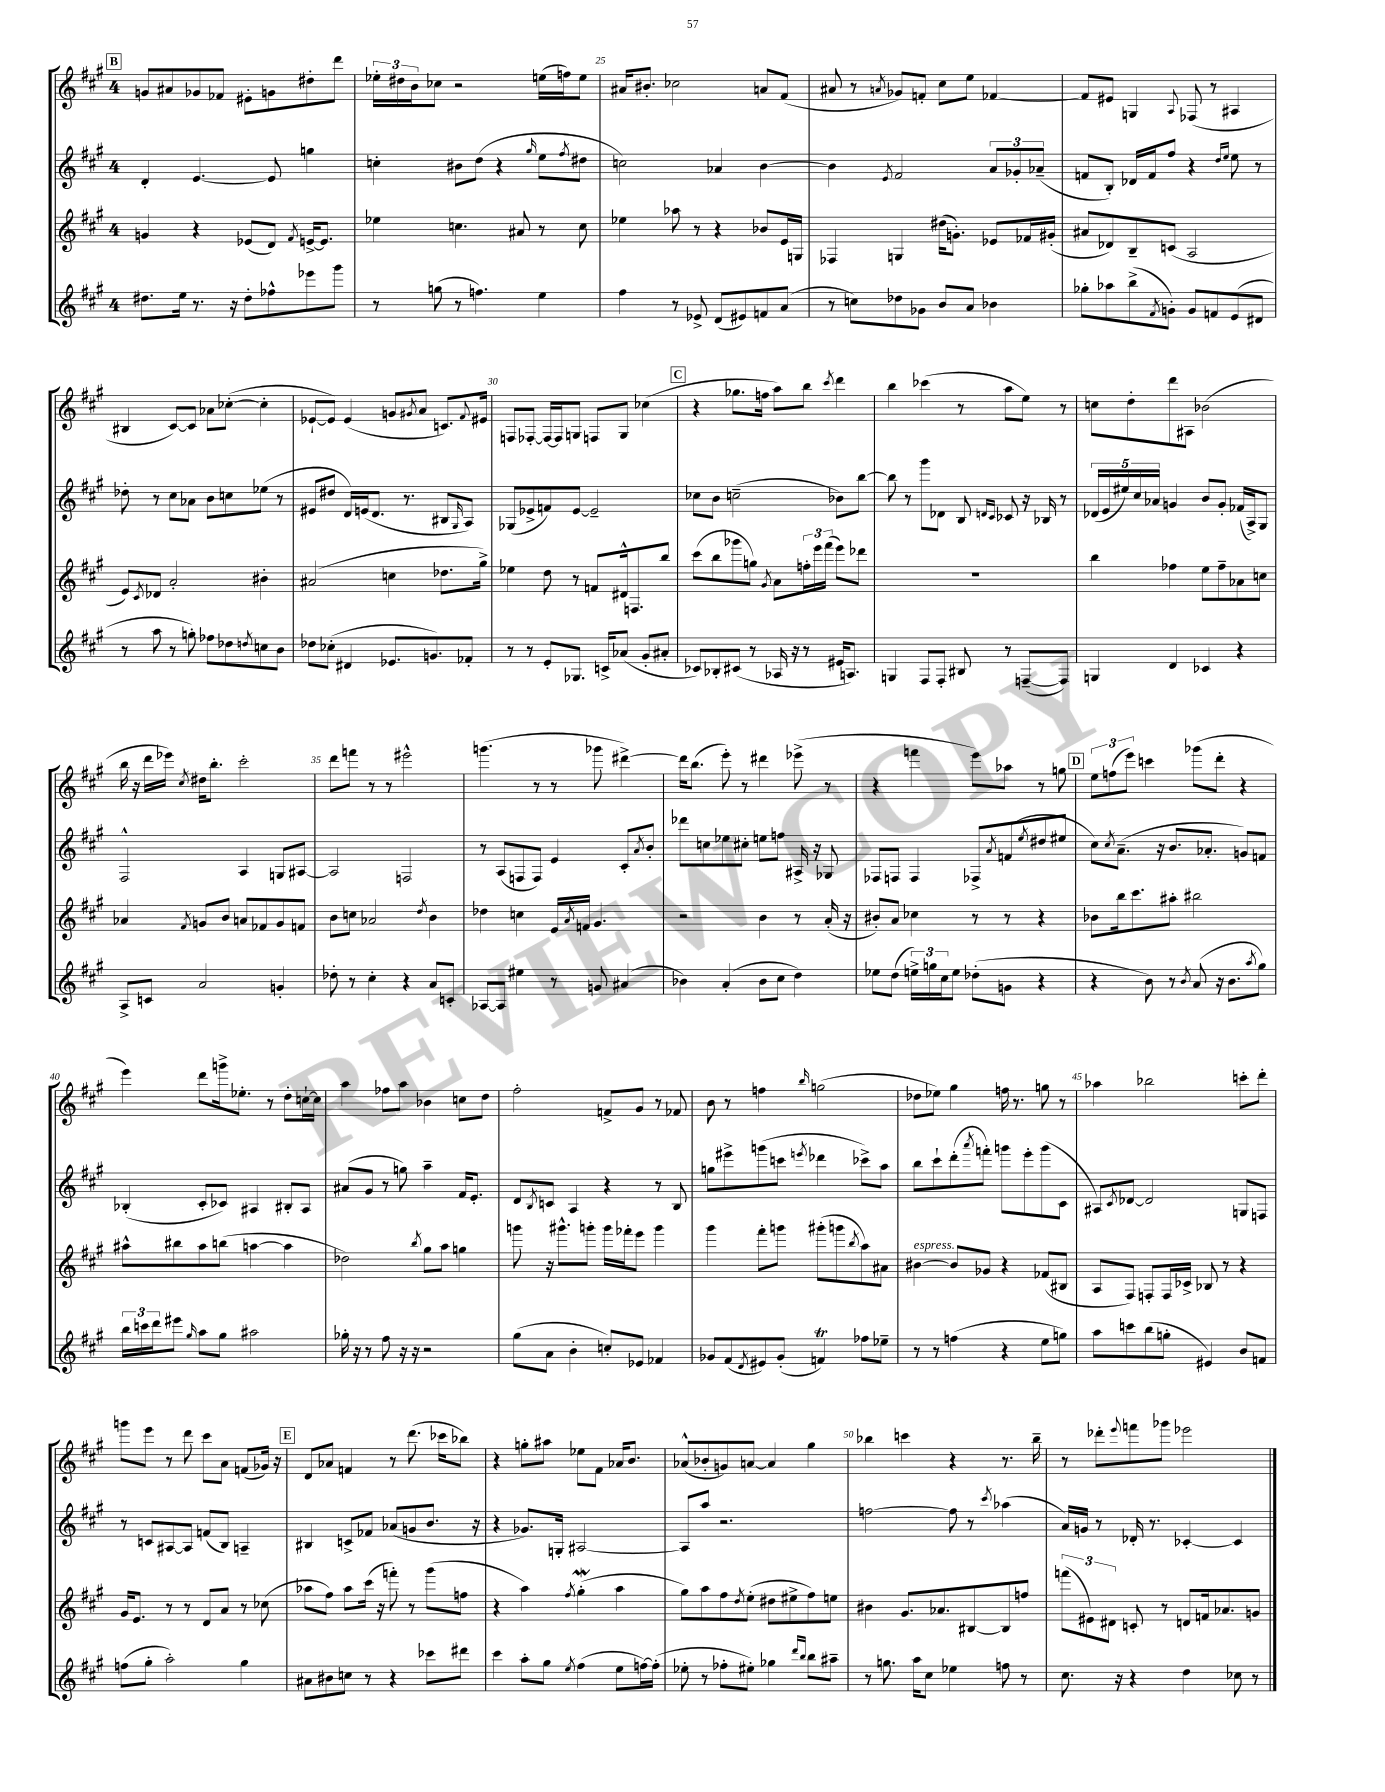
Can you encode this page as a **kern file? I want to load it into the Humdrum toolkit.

**kern	**kern	**kern	**kern
*staff4	*staff3	*staff2	*staff1
*clefG2	*clefG2	*clefG2	*clefG2
*k[f#c#g#]	*k[f#c#g#]	*k[f#c#g#]	*k[f#c#g#]
*M4/4	*M4/4	*M4/4	*M4/4
8.dd#	4g	4d'	8g
.	.	.	8a#
16ee	.	.	.
8.r	4r	[4.e	8g-
.	.	.	8f-
16r	.	.	.
8dd#'	(8e-	.	8e#'
8ff-^^	8d)	8e]	8g
.	8qf#	.	.
8eee-	[16e^	4gg	8dd#'
.	8.e]	.	.
8ggg#	.	.	8ddd
=	=	=	=
8r	4ee-	4cc'	24ee-'
.	.	.	24dd#
.	.	.	24b
(8gg	.	.	8cc-
8r	4.cc	8b#	2r
4.ff)	.	(8dd	.
.	.	4r	.
.	8a#	.	.
.	.	16qqgg#	.
4ee	8r	8ee	(16ee
.	.	.	16ff)
.	.	8qff#	.
.	8cc	8dd#	8ee
=	=	=	=
4ff#	4ee-	2cc)	16a#
.	.	.	8.b#'
8r	8aa-	.	2cc-
8e-^	8r	.	.
(8d	4r	4a-	.
8e#)	.	.	.
8f	8b-	[4b	8a
(8a	16e	.	(8f#
.	16G	.	.
=	=	=	=
8r	4F-	4b]	8a#
8cc)	.	.	8r
.	.	8qe	8qa
8dd-	4G	2f#	8g-)
8g-	.	.	8f'
8b	(16dd#	.	8cc#
.	8.g')	.	.
8a	.	.	8ee
4b-	8e-	12a	[4f-
.	.	12g-'	.
.	16f-	.	.
.	.	(12a-~	.
.	(16g#'	.	.
=	=	=	=
8gg-'	8a#	8f	8f-]
8aa-	8d-)	8B')	8e#
(8bb^	8B~	16d-	4G
.	.	16f	.
8qf#	.	.	.
8g')	(8c	8ff#	.
.	.	.	8qqA
8g	2A	4r	(8F-
8f	.	.	8r
.	.	16qqdd	.
.	.	16qqee	.
(8e	.	8ee	4A#
8d#	.	8r	.
=	=	=	=
8r	8e)	8dd-'	4B#
.	8qc#	.	.
8aa	8d-	8r	.
8r	2a'	8cc#	[8c#)
8gg')	.	8a-	8c#]
8ff-	.	8b	8a-
8dd-	.	8cc	([8cc-'
8qdd	.	.	.
8cc	4b#'	(8ee-	4cc-']
8b	.	8r	.
=	=	=	=
8dd-	(2a#	8e#	[8e-`
(8cc-'	.	8dd#	8e-])
4d#	.	16d)	(4e-
.	.	(16e	.
.	.	8.d	.
8.e-	4cc	.	8g
.	.	8.r	.
.	.	.	8qg#
.	.	.	8a
8.g)	.	.	.
.	8.dd-	8B#	8.c)
.	.	16qqG#	.
8f-'	.	8A)	.
.	.	.	8qqf#
.	16gg#^)	.	16e#
=	=	=	=
8r	4ee-	(8G-	8F
8r	.	8e-^	[8F-'
8e'	8dd	8f)	16F-_
.	.	.	16F-]
8.G-	8r	[8e-	8G
.	8f	2e-~]	8F
16c^	.	.	.
(8a-	16d#^^	.	8G
.	8.F	.	.
8g#'	.	.	(4cc-
8a#'	8bb	.	.
=	=	=	=
8c-)	(8ccc#	8cc-	4r
8B-'	8bb	8b	.
(8c#	8ggg-	(2cc~	8.gg-
8r	8gg)	.	.
.	.	.	16ff
.	8qg#	.	.
16A-	8a	.	8aa)
16r	.	.	.
8r	24ff'	.	8bb
.	24eee	.	.
.	(24fff#	.	.
.	.	.	8qccc#
16e#	8eee)	8b-)	4ddd
8.A)	.	.	.
.	8ddd-	[8bb	.
=	=	=	=
4G	1r	8bb]	4bb
.	.	8r	.
8F#	.	8ggg#	(4ccc-
8F#'	.	8d-	.
8B#	.	8B	8r
.	.	16qqd	.
.	.	16qqc#	.
8r	.	8c-	8aa
([8F~	.	16r	8ee)
.	.	16B-	.
8F])	.	8r	8r
=	=	=	=
4G	4bb	(20d-	8cc
.	.	20e	.
.	.	20ee#)	.
.	.	.	8dd'
.	.	20cc#	.
.	.	20a-	.
4d	4ff-	4g	8ddd
.	.	.	8A#
4c-	8ee	8b	(2b-
.	8ff-~	8g'	.
4r	8a-	(16f-	.
.	.	16A^)	.
.	8cc	8G#	.
=	=	=	=
8A^	4a-	2F#^^	16bb
.	.	.	16r
8c	.	.	16ddd
.	.	.	16eee-)
.	8qf#	.	8qcc#
2a	8g	.	16dd#
.	.	.	8.bb'
.	8b	.	.
.	8a	4A	2ccc#'
.	8f-	.	.
4g'	8g	8G	.
.	8f	[8A#	.
=	=	=	=
8dd-'	8b	2A#]	8ddd
8r	8cc	.	8fff
4cc#'	2a-	.	8r
.	.	.	8r
4r	.	2F	2eee#^^
.	8qdd	.	.
8a	4b	.	.
8c'	.	.	.
=	=	=	=
[8A-	4dd-	8r	(4.ggg
8A-]	.	(8A	.
4ee#	4cc	8F	.
.	.	8F)	8r
8r	16e	4e	8r
.	8qa	.	.
.	16f	.	.
8g	4.g#	.	8ggg-
(4a#	.	8c#'	[4ddd#^)
.	.	8qa	.
.	.	8b'	.
=	=	=	=
4b-)	2r	8ddd-	16ddd#]
.	.	.	(8.bb
.	.	8cc	.
(4a'	.	8ee-	8eee')
.	.	8cc#'	8r
8b-	4b	8ee	4ddd#
8cc#	.	8ff	.
4dd)	8r	16A#^	(8eee-^
.	.	16r	.
.	(16a'	8G-	8r
.	16r	.	.
=	=	=	=
8ee-	8b#')	8F-	4r
(8dd	8a	8F	.
24ee^)	4cc-	4F	4fff
24gg	.	.	.
24cc#	.	.	.
8ee	.	.	.
(8dd-'	8r	8F-^	8eee)
.	.	8qa	.
8g	8r	(8f	8aa-
.	.	8qee	.
4r	4r	8dd#	8r
.	.	8ee#	8gg
=	=	=	=
4r	8b-	8cc#)	12ee
.	.	.	(12ff
.	.	8qcc#	.
.	16bb	(8.a~	.
.	.	.	12eee)
.	8.ccc#	.	.
8b)	.	.	4ccc
.	.	16r	.
8r	8aa#'	8.b	.
8qb	.	.	.
(8a	2bb#	.	(8ggg-
.	.	8.a-'	.
16r	.	.	8ddd'
8.b	.	.	.
.	.	8g)	4r
8qaa	.	.	.
8gg#)	.	8f	.
=	=	=	=
24bb	8aa#^^	(4B-'	4eee)
24ccc	.	.	.
24ddd	.	.	.
8eee#	8bb#	.	.
16qqgg#	.	.	.
8aa	8aa#	8c#'	8ddd
8gg#	(8bb	8c-)	16ggg^
.	.	.	8.ee-'
2aa#	[4aa	4A#	.
.	.	.	8r
.	4aa]	8B#'	8dd'
.	.	8A#	[16cc`
.	.	.	16cc]
=	=	=	=
16gg-'	2dd-)	(8a#	4aa
16r	.	.	.
8r	.	8g#	.
8ff#	.	8r	8ff-
16r	.	8gg)	8aa
16r	.	.	.
.	8qbb	.	.
2r	8gg#	4aa~	4b-
.	8aa	.	.
.	4gg	16f#	8cc
.	.	8.e'	.
.	.	.	8dd
=	=	=	=
(8gg#	8ggg	8d	2ff#'
.	.	8qB	.
8a	16r	8c	.
.	8.ggg#^^	.	.
4b'	.	4A	.
.	8ggg'	.	.
8cc')	16ggg	4r	8f^
.	16fff-'	.	.
8e-	8eee	.	8g#
4f-	4ggg	8r	8r
.	.	8B	8f-
=	=	=	=
8g-	4ggg#	8gg	8b
(8f#	.	8eee#^	8r
8qd	.	.	.
8e#)	8fff#'	(8ggg	4ff
(8g-'	8ggg	8ccc	.
.	.	8qeee	16qqbb
4f)	(8ggg#'	4ddd-	(2gg
.	8ggg	.	.
.	8qbb	.	.
8ff-	8aa)	8ccc-^)	.
8ee-~	8a#	8aa	.
=	=	=	=
8r	[4b#	8bb	8dd-
8r	.	8ccc#`	8ee-)
(4ff	8b#]	(8ddd'	4gg#
.	.	8qaaa	.
.	8g-	8fff')	.
4r	4r	8ggg	16ff
.	.	.	8.r
.	.	8eee'	.
8ee	(8f-	(8ggg	8gg
8gg)	8B#	8c#	8r
=	=	=	=
8aa	8A	8A#)	4aa-
.	.	8qc#	.
8ccc	8F#)	[8d-	.
(8bb	8F'	2d-]	2bb-
8gg'	16F	.	.
.	16c-^	.	.
4e#)	8B-	.	.
.	8r	.	.
8b	4r	8G	8ccc'
8f	.	8F	8ddd'
=	=	=	=
(8ff	16g#	8r	8ggg
.	8.e	.	.
8gg#'	.	8c	8eee
2aa')	8r	[8A#	8r
.	8r	8A#]	8ddd
.	8d	(8f	8ccc#
.	8a	8B)	8a
4gg#	8r	4A~	(8f
.	(8cc-	.	16g-)
.	.	.	16r
=	=	=	=
8a#	8aa-	4B#	8d
8b#	8ff#)	.	8a-
8cc	8aa-	8c^	4f
8r	(16ccc#	8f-	.
.	16r	.	.
4r	8fff')	(8a-	8r
.	8r	8g	(8.ddd
8ccc-	(8ggg#	8.b	.
.	.	.	16ccc-
8ddd#	8ff	.	8bb-)
.	.	16r	.
=	=	=	=
4ccc#	4r	4r	4r
8aa'	4aa)	8.g-)	8gg'
8gg#	.	.	8aa#
.	.	16G'	.
8qee	8qff#	.	.
(4ff#	(4gg#'	[2A#	8ee-
.	.	.	8f#
8ee	4aa	.	16a-
.	.	.	8.b
[16ff)	.	.	.
(16ff']	.	.	.
=	=	=	=
8ee-'	8gg#)	8A#]	(8a-^^
8r	8aa	8aa	8b-'
8ff-'	8ff#	2.r	8g)
.	8qdd	.	.
8ee#')	(8ee'	.	[8a
4gg-	8dd#	.	4a]
.	8ee#^	.	.
16qqddd	.	.	.
16qqbb	.	.	.
8bb	8ff#)	.	4gg#
8aa#~	8ee	.	.
=	=	=	=
8r	4b#	[2ff	4bb-
8.gg	.	.	.
.	8.g#	.	4ccc
16aa	.	.	.
8cc#	.	.	.
.	8.a-	.	.
4ee-	.	8ff]	4r
.	[8B#	8r	.
.	.	8qccc#	.
8ff	8B#]	(4aa-	8.r
8r	8ff	.	.
.	.	.	16bb-~
=	=	=	=
8.cc#	(12fff	16a)	8r
.	.	16g	.
.	12e#)	.	.
.	.	8r	8ddd-'
.	12d#	.	.
16r	.	.	.
.	.	.	8qqeee
4r	8c'	16d-'	8fff
.	.	8.r	.
.	8r	.	8ggg-
4dd	8d	[4c-'	2eee-
.	16f	.	.
.	8.a-	.	.
8cc-	.	4c-]	.
8r	8g	.	.
==	==	==	==
*-	*-	*-	*-
